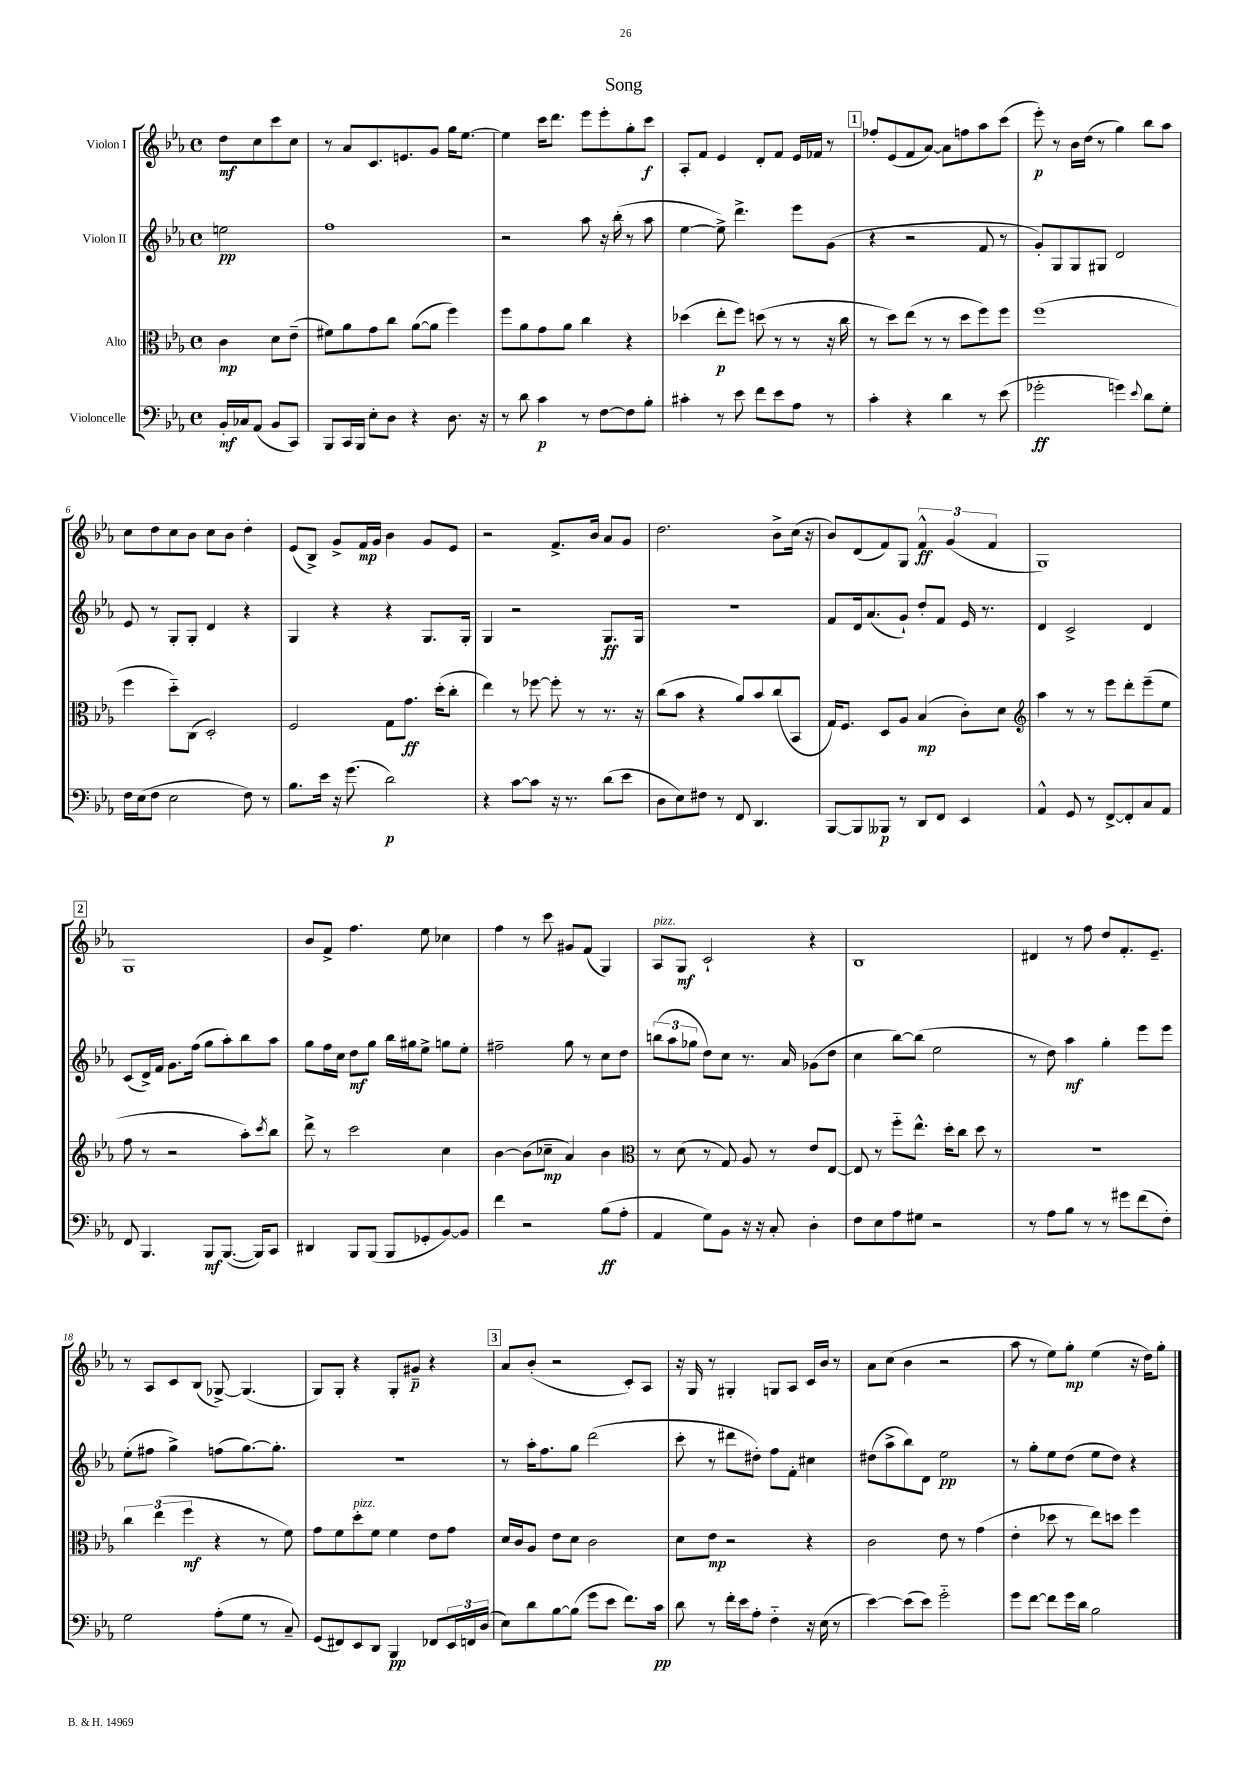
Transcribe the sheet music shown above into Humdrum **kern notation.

**kern	**dynam	**kern	**dynam	**kern	**dynam	**kern	**dynam
*part4	*part4	*part3	*part3	*part2	*part2	*part1	*part1
*staff4	*staff4	*staff3	*staff3	*staff2	*staff2	*staff1	*staff1
*I"Violoncelle	*	*I"Alto	*	*I"Violon II	*	*I"Violon I	*
*clefF4	*	*clefC3	*	*clefG2	*	*clefG2	*
*k[b-e-a-]	*	*k[b-e-a-]	*	*k[b-e-a-]	*	*k[b-e-a-]	*
*M4/4	*	*M4/4	*	*M4/4	*	*M4/4	*
*met(c)	*	*met(c)	*	*met(c)	*	*met(c)	*
=	=	=	=	=	=	=	=
16BB-'/LL	mf	4c\	mp	2een\	pp	8dd\L	mf
16C-X/J	.	.	.	.	.	.	.
(8AA-/J	.	.	.	.	.	8cc\	.
8BB-/L	.	8d\L	.	.	.	8ccc\	.
8CC/J)	.	(8e-~\J	.	.	.	8cc\J	.
=1	=1	=1	=1	=1	=1	=1	=1
8BBB-/L	.	8f#X\L)	.	1ff	.	8r	.
16CC/L	.	8a-\	.	.	.	8a-/L	.
16BBB-/JJ	.	.	.	.	.	.	.
8E-'\L	.	8g\	.	.	.	8.c/	.
8D\J	.	8cc\J	.	.	.	.	.
.	.	.	.	.	.	8.en/	.
4r	.	([8a-\L	.	.	.	.	.
.	.	8a-\J]	.	.	.	8g/J	.
8.D\	.	4ff\)	.	.	.	16gg\KL	.
.	.	.	.	.	.	[8.ee-\J	.
16r	.	.	.	.	.	.	.
=2	=2	=2	=2	=2	=2	=2	=2
8r	.	8ff\L	.	2r	.	4ee-\]	.
8d\	.	8a-\	.	.	.	.	.
4c\	p	8g\	.	.	.	16ccc\KL	.
.	.	.	.	.	.	8.ddd\J	.
.	.	8a-\J	.	.	.	.	.
8r	.	4cc\	.	8aa-\	.	8eee-\L	.
[8F\L	.	.	.	16r	.	8eee-'\	.
.	.	.	.	(16bb-'\	.	.	.
8F\]	.	4r	.	8r	.	8gg'\	.
8B-'\J	.	.	.	8aa-\	.	8ccc\J	f
=3	=3	=3	=3	=3	=3	=3	=3
4c#X'\	.	(4dd-X\	.	[4ee-\	.	8A-'/L	.
.	.	.	.	.	.	8f/J	.
8r	.	8ee-'\L	p	8ee-^\])	.	4e-/	.
8e-\	.	8ff\J)	.	4.ddd^\	.	.	.
8f\L	.	(8ddn\	.	.	.	8d'/L	.
8e-\	.	8r	.	.	.	8f/J	.
8A-\J	.	8r	.	8eee-\L	.	16e-/LL	.
.	.	.	.	.	.	16f-X/JJ	.
8r	.	16r	.	(8g\J	.	8r	.
.	.	16cc\	.	.	.	.	.
!!LO:REH:place=s1:t=1
=4	=4	=4	=4	=4	=4	=4	=4
4c'\	.	8r	.	4r	.	8ff-X'/L	.
.	.	8dd\L)	.	.	.	(8e-/	.
4r	.	(8ee-\J	.	2r	.	8f/	.
.	.	8r	.	.	.	[8a-/J)	.
4d\	.	8r	.	.	.	8a-\L]	.
.	.	8dd\L	.	.	.	8ffn\	.
8r	.	8ff\)	.	8f/	.	8aa-\	.
(8e-\	.	8ff\J	.	8r	.	(8ccc\J	.
=5	=5	=5	=5	=5	=5	=5	=5
2g-X'\	ff	(1ff	.	8g'/L)	.	8eee-'\)	p
.	.	.	.	8G/	.	8r	.
.	.	.	.	8G/	.	16b-\LL	.
.	.	.	.	.	.	(16dd\JJ	.
.	.	.	.	8G#X/J	.	8r	.
4gn\)	.	.	.	2d/	.	4gg\)	.
8qqe-/	.	.	.	.	.	.	.
8d\L	.	.	.	.	.	8bb-\L	.
8G'\J	.	.	.	.	.	8aa-\J	.
!!LO:LB:g=z
=6	=6	=6	=6	=6	=6	=6	=6
16F\LL	.	4ff\	.	8e-/	.	8cc\L	.
(16E-\J	.	.	.	.	.	.	.
8F\J	.	.	.	8r	.	8dd\	.
2E-\	.	8dd\L)	.	8G'/L	.	8cc\	.
.	.	(8C\J	.	8G'/J	.	8b-\J	.
.	.	2D'/)	.	4d/	.	8cc\L	.
.	.	.	.	.	.	8b-\J	.
8F\)	.	.	.	4r	.	4dd'\	.
8r	.	.	.	.	.	.	.
=7	=7	=7	=7	=7	=7	=7	=7
8.B-\L	.	2F/	.	4G/	.	(8e-/L	.
.	.	.	.	.	.	8B-^/J)	.
16e-\Jk	.	.	.	.	.	.	.
16r	.	.	.	4r	.	8g^/L	.
(8.g\	.	.	.	.	.	.	.
.	.	.	.	.	.	16f/L	mp
.	.	.	.	.	.	16g/JJ	.
2d\)	p	8G\L	.	4r	.	4b-\	.
.	.	8.g\J	ff	.	.	.	.
.	.	.	.	8.G/L	.	8g/L	.
.	.	(16dd'\KL	.	.	.	.	.
.	.	8cc'\J	.	.	.	8e-/J	.
.	.	.	.	16G'/Jk	.	.	.
=8	=8	=8	=8	=8	=8	=8	=8
4r	.	4ee-\)	.	4G/	.	2r	.
[8c\L	.	8r	.	2r	.	.	.
8c\J]	.	[8ff-X\	.	.	.	.	.
16r	.	8ff-'\]	.	.	.	8.f^/L	.
8.r	.	.	.	.	.	.	.
.	.	8r	.	.	.	.	.
.	.	.	.	.	.	16b-/Jk	.
(8d\L	.	8.r	.	8.G/L	ff	8a-/L	.
8e-\J	.	.	.	.	.	8g/J	.
.	.	16r	.	16G/Jk	.	.	.
=9	=9	=9	=9	=9	=9	=9	=9
8D\L	.	(8cc\L	.	1r	.	2.dd\	.
8E-\)	.	8b-\J	.	.	.	.	.
8F#X\J	.	4r	.	.	.	.	.
8r	.	.	.	.	.	.	.
8FF/	.	8a-/L)	.	.	.	.	.
4.DD/	.	8b-/	.	.	.	.	.
.	.	(8cc/	.	.	.	8b-^\L	.
.	.	8BB-/J	.	.	.	(16cc\Jk	.
.	.	.	.	.	.	16r	.
=10	=10	=10	=10	=10	=10	=10	=10
[8BBB-/L	.	16G/KL)	.	8f/L	.	8b-/L)	.
.	.	8.F/J	.	.	.	.	.
8BBB-/]	.	.	.	16d/k	.	(8d/	.
.	.	.	.	(8.a-/	.	.	.
8BBB--X/J	p	8D/L	.	.	.	8f/)	.
8r	.	8A-/J	.	8g`/J)	.	8G/J	.
8DD/L	.	(4B-/	mp	8dd'/L	.	6f^^/	ff
8FF/J	.	.	.	8f/J	.	.	.
.	.	.	.	.	.	(6g/	.
4EE-/	.	8c'\L)	.	16e-/	.	.	.
.	.	.	.	8.r	.	.	.
.	.	.	.	.	.	6f/	.
.	.	8d\J	.	.	.	.	.
=11	=11	=11	=11	=11	=11	=11	=11
*	*	*clefG2	*	*	*	*	*
4AA-^^/	.	4aa-\	.	4d/	.	1G)	.
8GG/	.	8r	.	2c^/	.	.	.
8r	.	8r	.	.	.	.	.
[8FF^/L	.	8eee-\L	.	.	.	.	.
8FF'/]	.	8ddd'\	.	.	.	.	.
8C/	.	(8eee-~\	.	4d/	.	.	.
8AA-/J	.	8ee-\J	.	.	.	.	.
!!LO:LB:g=z
!!LO:REH:place=s1:t=2
=12	=12	=12	=12	=12	=12	=12	=12
8FF/	.	8ff\	.	(8c/L	.	1G	.
4.BBB-/	.	8r	.	16d^/L)	.	.	.
.	.	.	.	16f/JJ	.	.	.
.	.	2r	.	8.g\L	.	.	.
.	.	.	.	(16ff\Jk	.	.	.
8BBB-/L	mf	.	.	8gg\L	.	.	.
([8.BBB-/J	.	.	.	8aa-'\)	.	.	.
.	.	8aa-'\L)	.	8bb-\	.	.	.
16BBB-/KL])	.	.	.	.	.	.	.
.	.	8qccc/	.	.	.	.	.
8CC/J	.	8bb-\J	.	8aa-\J	.	.	.
=13	=13	=13	=13	=13	=13	=13	=13
4DD#X/	.	8ddd^\	.	8gg\L	.	8b-/L	.
.	.	8r	.	16ff\L	.	8f^/J	.
.	.	.	.	16cc\JJ	.	.	.
8BBB-/L	.	2ccc\	.	8dd\L	mf	4.ff\	.
(8BBB-/J	.	.	.	8gg\J	.	.	.
8BBB-/L	.	.	.	16bb-\LL	.	.	.
.	.	.	.	16gg#X\J	.	.	.
8GG-X'/	.	.	.	8ee-^\J	.	8ee-\	.
[8BB-/)	.	4cc\	.	8ggn\L	.	4cc-X\	.
8BB-/J]	.	.	.	8ee-'\J	.	.	.
=14	=14	=14	=14	=14	=14	=14	=14
4f\	.	[4b-\	.	2ff#X~\	.	4ff\	.
2r	.	(8b-\L]	.	.	.	8r	.
.	.	8cc-X~\J	mp	.	.	8ccc\	.
.	.	4a-/)	.	8gg\	.	8g#X/L	.
.	.	.	.	8r	.	(8f/J	.
(8B-\L	ff	4b-\	.	8cc\L	.	4G/)	.
8A-'\J	.	.	.	8dd\J	.	.	.
=15	=15	=15	=15	=15	=15	=15	=15
*	*	*clefC3	*	*	*	*	*
!	!	!	!	!	!	!LO:TX:a:i:t=pizz.	!
4AA-/	.	8r	.	(12bbn\L	.	8A-/L	.
.	.	.	.	12aa-\	.	.	.
.	.	(8d\	.	.	.	8G/J	mf
.	.	.	.	12gg-X\J	.	.	.
8G\L)	.	8r	.	8dd\L)	.	2c`/	.
8BB-\J	.	8G/)	.	8cc\J	.	.	.
16r	.	8A-/	.	8.r	.	.	.
16r	.	.	.	.	.	.	.
8C'/	.	8r	.	.	.	.	.
.	.	.	.	16a-/	.	.	.
4D'\	.	8e-/L	.	(8g-X\L	.	4r	.
.	.	[8E-/J	.	8dd\J	.	.	.
=16	=16	=16	=16	=16	=16	=16	=16
8F\L	.	8E-/]	.	4cc\	.	1B-	.
8E-\	.	8r	.	.	.	.	.
8A-\	.	8ff\L	.	[8bb-\L)	.	.	.
8G#X\J	.	8.ee-^^\J	.	(8bb-\J]	.	.	.
2r	.	.	.	2ee-\	.	.	.
.	.	16dd'\KL	.	.	.	.	.
.	.	8cc\J	.	.	.	.	.
.	.	8dd\	.	.	.	.	.
.	.	8r	.	.	.	.	.
=17	=17	=17	=17	=17	=17	=17	=17
8r	.	1r	.	8r	.	4d#X/	.
8A-\L	.	.	.	8dd\)	.	.	.
8B-\J	.	.	.	4aa-\	mf	8r	.
8r	.	.	.	.	.	8ff\	.
8r	.	.	.	4gg'\	.	8dd/L	.
8g#X\L	.	.	.	.	.	8.f'/	.
(8f\	.	.	.	8eee-\L	.	.	.
.	.	.	.	.	.	8.e-~/J	.
8F'\J)	.	.	.	8eee-\J	.	.	.
!!LO:LB:g=z
=18	=18	=18	=18	=18	=18	=18	=18
2G\	.	6cc\	.	(8ee-'\L	.	8r	.
.	.	.	.	8ff#X\J	.	8A-/L	.
.	.	(6ee-\	.	.	.	.	.
.	.	.	.	4gg^\)	.	8c/	.
.	.	6ff\	mf	.	.	.	.
.	.	.	.	.	.	(8B-/J	.
(8A-'\L	.	4r	.	(8ffn\L	.	[8G-X^/)	.
8G\J	.	.	.	[8.gg\)	.	(4.G-/]	.
8r	.	8r	.	.	.	.	.
.	.	.	.	8.gg'\J]	.	.	.
8C~/)	.	8f\)	.	.	.	.	.
=19	=19	=19	=19	=19	=19	=19	=19
(8GG/L	.	8g\L	.	1r	.	8G/L)	.
8FF#X/)	.	8f\	.	.	.	8G'/J	.
!	!	!LO:TX:a:i:t=pizz.	!	!	!	!	!
8EE-/	.	8dd'\	.	.	.	4r	.
8DD/J	.	8f\J	.	.	.	.	.
4BBB-/	pp	4f\	.	.	.	8G'/L	.
.	.	.	.	.	.	8g#X~/J	p
8FF-X/L	.	8e-\L	.	.	.	4r	.
24EE-/L	.	8g\J	.	.	.	.	.
24FFn/	.	.	.	.	.	.	.
(24D/JJ	.	.	.	.	.	.	.
!!LO:REH:place=s1:t=3
=20	=20	=20	=20	=20	=20	=20	=20
8E-\L)	.	16d/LL	.	8r	.	8a-/L	.
.	.	16c/J	.	.	.	.	.
8d\	.	8A-/J	.	16aa-'\KL	.	(8b-'/J	.
.	.	.	.	8.ff\	.	.	.
[8B-\	.	8e-\L	.	.	.	2r	.
(8B-\J]	.	8d\J	.	8gg\J	.	.	.
8g\L	.	2c\	.	(2ddd\	.	.	.
8e-\J	.	.	.	.	.	.	.
8.f\L)	.	.	.	.	.	8c'/L)	.
.	.	.	.	.	.	8A-/J	.
16c\Jk	pp	.	.	.	.	.	.
=21	=21	=21	=21	=21	=21	=21	=21
8d\	.	8d\L	.	8ccc'\	.	16r	.
.	.	.	.	.	.	16G/	.
8r	.	8e-\J	mp	8r	.	8r	.
16f'\LL	.	2r	.	8ddd#X\L	.	4G#X'/	.
16e-\J	.	.	.	.	.	.	.
8A-'\J	.	.	.	8dd#X'\J)	.	.	.
4F\	.	.	.	8ff\L	.	8Gn/L	.
.	.	.	.	8f'\J	.	8A-/J	.
16r	.	4r	.	4cc#X\	.	16c/LL	.
(16E-\	.	.	.	.	.	16b-/JJ	.
8r	.	.	.	.	.	8r	.
=22	=22	=22	=22	=22	=22	=22	=22
[4e-\)	.	2c\	.	(8dd#X\L	.	8a-\L	.
.	.	.	.	8aa-^\	.	(8cc\J	.
(8e-\L]	.	.	.	8bb-\)	.	4b-\	.
8e-\J)	.	.	.	8d\J	.	.	.
2g\	.	8e-\	.	2ee-\	pp	2r	.
.	.	8r	.	.	.	.	.
.	.	(4g\	.	.	.	.	.
=23	=23	=23	=23	=23	=23	=23	=23
8g\L	.	4e-'\	.	8r	.	8aa-\	.
[8f\J	.	.	.	8gg'\L	.	8r	.
8f\L]	.	8dd-X\	.	8ee-\	.	8ee-\L)	.
16g\L	.	8r	.	(8dd\J	.	8gg'\J	mp
16d\JJ	.	.	.	.	.	.	.
2B-\	.	8ee-\L)	.	8ee-\L	.	(4ee-\	.
.	.	8ddn\J	.	8dd\J)	.	.	.
.	.	4ff\	.	4r	.	16r	.
.	.	.	.	.	.	16dd\KL)	.
.	.	.	.	.	.	8gg'\J	.
==	==	==	==	==	==	==	==
*-	*-	*-	*-	*-	*-	*-	*-
